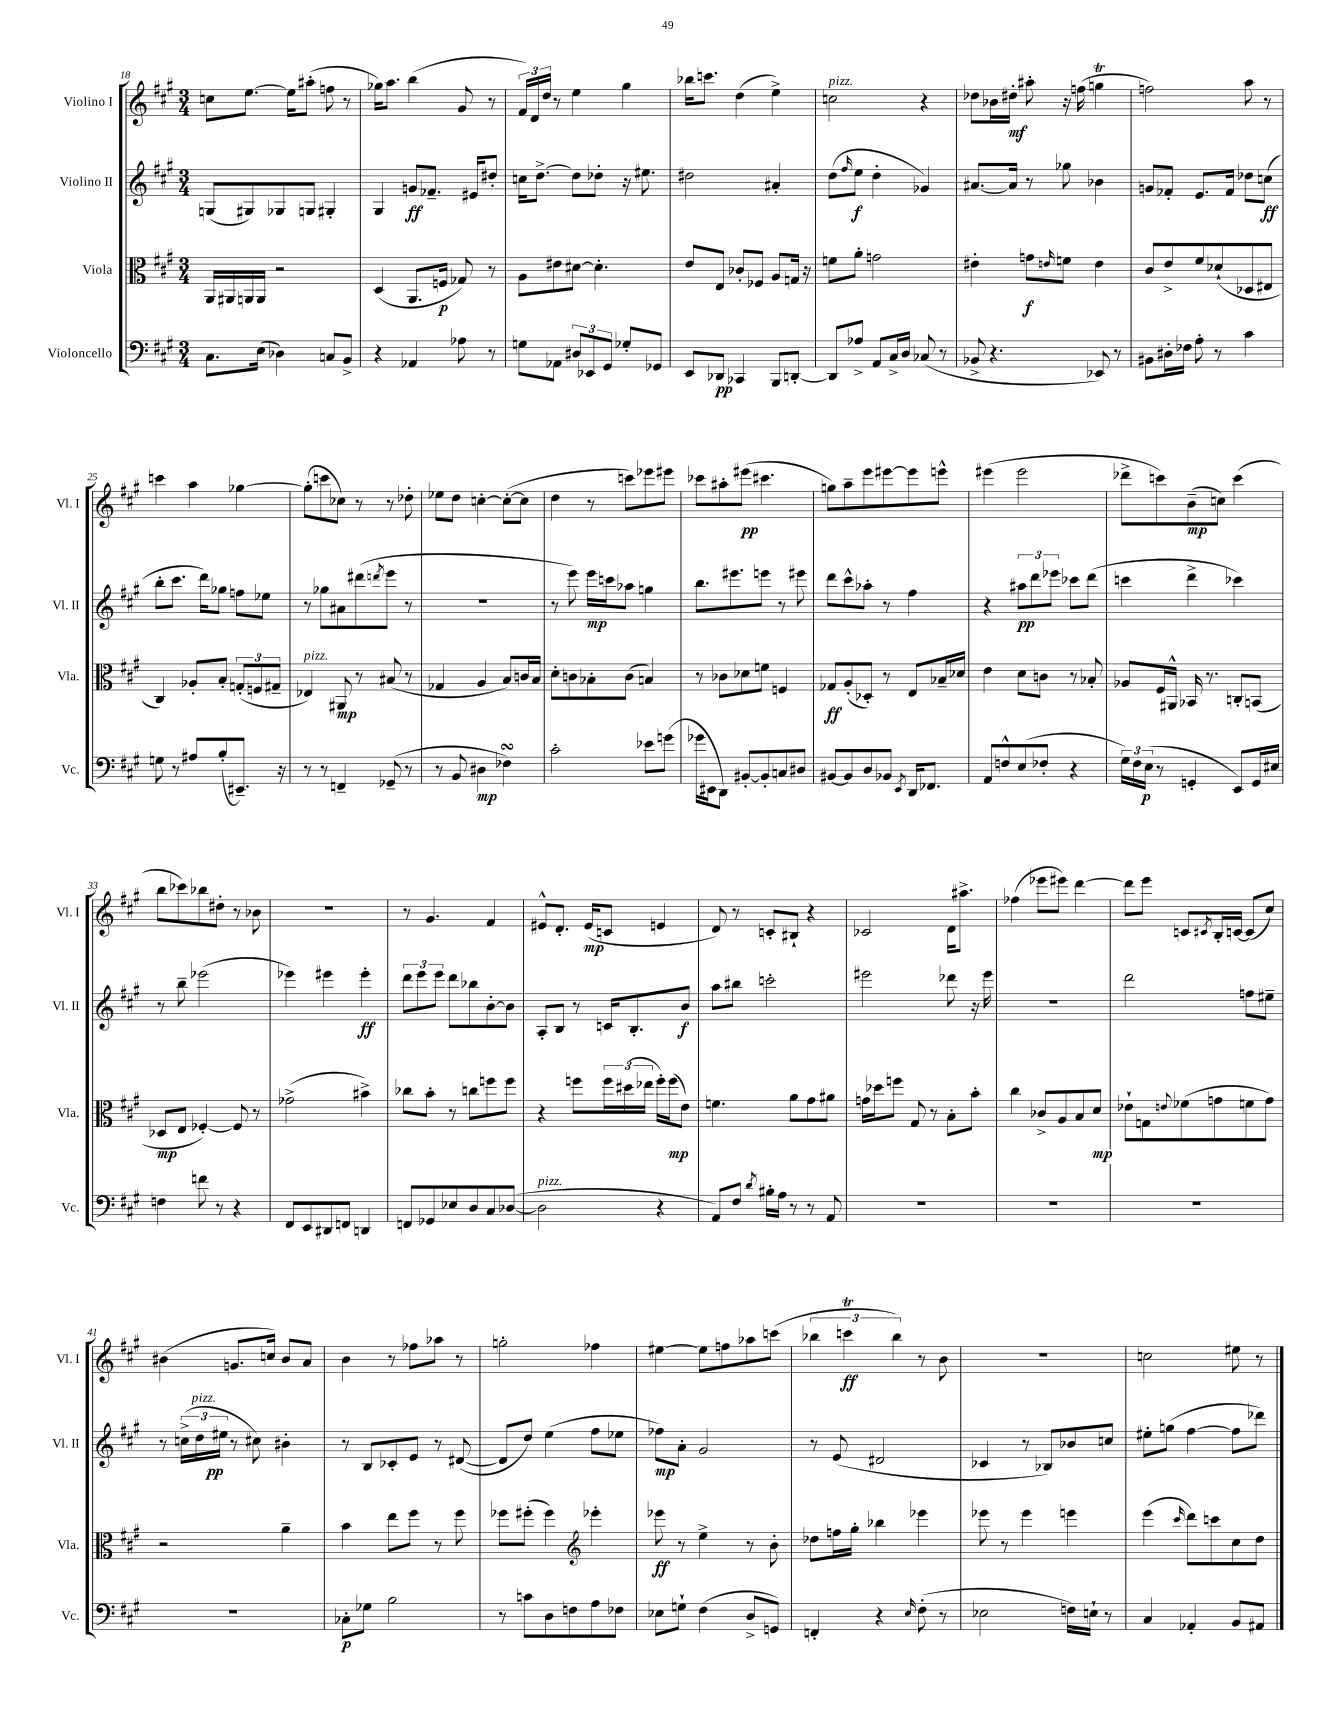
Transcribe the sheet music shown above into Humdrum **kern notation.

**kern	**dynam	**kern	**dynam	**kern	**dynam	**kern	**dynam
*part4	*part4	*part3	*part3	*part2	*part2	*part1	*part1
*staff4	*staff4	*staff3	*staff3	*staff2	*staff2	*staff1	*staff1
*I"Violoncello	*	*I"Viola	*	*I"Violino II	*	*I"Violino I	*
*I'Vc.	*	*I'Vla.	*	*I'Vl. II	*	*I'Vl. I	*
*clefF4	*	*clefC3	*	*clefG2	*	*clefG2	*
*k[f#c#g#]	*	*k[f#c#g#]	*	*k[f#c#g#]	*	*k[f#c#g#]	*
*M3/4	*	*M3/4	*	*M3/4	*	*M3/4	*
=18	=18	=18	=18	=18	=18	=18	=18
8.C#\L	.	16AA/LL	.	(8Gn/L	.	8ccn\L	.
.	.	16AA#X/	.	.	.	.	.
.	.	16AAn/	.	8G#X/)	.	[8.ee\J	.
(16E\Jk	.	16AA/JJ	.	.	.	.	.
4D-X\)	.	2r	.	8G-X/	.	.	.
.	.	.	.	.	.	16ee\KL]	.
.	.	.	.	8Gn/J	.	(8aa#X'\J	.
8Cn/L	.	.	.	4G#X'/	.	8ffn\	.
8BB^/J	.	.	.	.	.	8r	.
=19	=19	=19	=19	=19	=19	=19	=19
4r	.	(4D/	.	4G#/	.	16gg-X\KL)	.
.	.	.	.	.	.	8.aa\J	.
4AA-X/	.	8.AA/L	.	8gn/L	ff	(4bb\	.
.	.	.	.	8.f-X~/J	.	.	.
.	.	16Fn/Jk	p	.	.	.	.
8A-X\	.	8G-X/)	.	.	.	8g#/	.
.	.	.	.	16e#X/KL	.	.	.
8r	.	8r	.	8dd#X'/J	.	8r	.
=20	=20	=20	=20	=20	=20	=20	=20
8Gn\L	.	8A\L	.	16ccn\KL	.	24f#/LL)	.
.	.	.	.	.	.	24d/	.
.	.	.	.	[8.dd^\J	.	.	.
.	.	.	.	.	.	24dd/JJ	.
8AA-X\J	.	8e#X\	.	.	.	8r	.
12D#X/L	.	[8d#X\J	.	8dd\L]	.	4ee\	.
12EE-X/	.	.	.	.	.	.	.
.	.	4.d#'\]	.	8dd-X'\J	.	.	.
12GG#/J	.	.	.	.	.	.	.
8G-X'/L	.	.	.	16r	.	4gg#\	.
.	.	.	.	8.ee#X\	.	.	.
8GG-X/J	.	.	.	.	.	.	.
=21	=21	=21	=21	=21	=21	=21	=21
8EE/L	.	8e/L	.	2dd#X\	.	16bb-X\KL	.
.	.	.	.	.	.	8.cccn\J	.
8DD-X/J	pp	8E/J	.	.	.	.	.
4CC-X/	.	8c-X'/L	.	.	.	(4dd\	.
.	.	8F-X/J	.	.	.	.	.
8BBB/L	.	8A/L	.	4a#X'/	.	4ee^\)	.
[8DDn'/J	.	16Gn/Jk	.	.	.	.	.
.	.	16r	.	.	.	.	.
=22	=22	=22	=22	=22	=22	=22	=22
!	!	!	!	!	!	!LO:TX:a:i:t=pizz.	!
8DD/L]	.	8fn\L	.	(8dd\L	.	2ccn\	.
.	.	.	.	16qqff#/	.	.	.
8A-X^/J	.	8a'\J	.	8ee\J	f	.	.
8AA/L	.	2gn\	.	4dd'\	.	.	.
16C#^/L	.	.	.	.	.	.	.
16D/JJ	.	.	.	.	.	.	.
(8C-X/	.	.	.	4g-X/)	.	4r	.
8r	.	.	.	.	.	.	.
=23	=23	=23	=23	=23	=23	=23	=23
8BB-X^/	.	4e#X'\	.	[8.a#X/L	.	8dd-X\L	.
4.r	.	.	.	.	.	16b-X\L	.
.	.	.	.	16a#/Jk]	.	16dd#X'\JJ	mf
.	.	8gn\L	f	8r	.	8aa#X'\	.
.	.	16qqen/	.	.	.	.	.
.	.	8fn\J	.	8gg-X\	.	16r	.
.	.	.	.	.	.	(16ffn\	.
8EE-X/)	.	4e\	.	4b-X\	.	4ggnT\	.
8r	.	.	.	.	.	.	.
=24	=24	=24	=24	=24	=24	=24	=24
8BB#X\L	.	8c#/L	.	8gn/L	.	2ffn\)	.
16D#X'\L	.	8e^/	.	8f-X'/J	.	.	.
16F-X\JJ	.	.	.	.	.	.	.
8A'\	.	8f#/	.	8.e/L	.	.	.
8r	.	(8d-X`/	.	.	.	.	.
.	.	.	.	16f-/Jk	.	.	.
4c#\	.	8D-X/	.	8dd-X\L	.	8aa\	.
.	.	8E#X/J	.	(8ccn\J	ff	8r	.
!!LO:LB:g=z
=25	=25	=25	=25	=25	=25	=25	=25
8Gn\	.	4C#/)	.	8bb'\L	.	4cccn\	.
8r	.	.	.	8.ccc#\J	.	.	.
8A#X/L	.	8A-X'/L	.	.	.	4aa\	.
.	.	.	.	16ddd\KL)	.	.	.
(8B'/	.	8B'/J	.	8gg-X\J	.	.	.
8.EE#X~/J)	.	(12Gn'/L	.	8ffn\L	.	[4gg-X\	.
.	.	12Fn/	.	.	.	.	.
.	.	.	.	8ee-X\J	.	.	.
.	.	12G#X~/J	.	.	.	.	.
16r	.	.	.	.	.	.	.
=26	=26	=26	=26	=26	=26	=26	=26
!	!	!LO:TX:a:i:t=pizz.	!	!	!	!	!
8r	.	4E-X/)	.	8r	.	(8gg-'\L]	.
8r	.	.	.	8gg-X\L	.	8cccn\	.
4FFn~/	.	8AA#X/	mp	8a#X\	.	8cc-X\J)	.
.	.	8r	.	(8ddd#X\	.	8r	.
.	.	.	.	8qdddn/	.	.	.
(8GG-X~/	.	(8B#X/	.	8eee\J	.	8r	.
8r	.	8r	.	8r	.	8dd-X'\	.
=27	=27	=27	=27	=27	=27	=27	=27
8r	.	4G-X/	.	2.r	.	8ee-X\L	.
8BB/	.	.	.	.	.	8dd\J	.
4D#X\	mp	4A/	.	.	.	[4ccn'\	.
4F-XsSSs\)	.	8B/L)	.	.	.	(8cc'\L_	.
.	.	16cn/L	.	.	.	8cc\J]	.
.	.	16B/JJ	.	.	.	.	.
=28	=28	=28	=28	=28	=28	=28	=28
2c#'\	.	8d'\L	.	8r	.	4dd\	.
.	.	8cn\	.	8eee\)	.	.	.
.	.	8B-X'\	.	16eee\LL	mp	8r	.
.	.	.	.	16cccn\J	.	.	.
.	.	(8c\J	.	8aa-X\J	.	8cccn\L)	.
8e-X\L	.	4Bn/)	.	4ggn\	.	8eee-X\	.
(8gn\J	.	.	.	.	.	8eee#X\J	.
=29	=29	=29	=29	=29	=29	=29	=29
16g-X\LL	.	8r	.	8.bb\L	.	8ccc-X\L	.
16EE#X\J	.	.	.	.	.	.	.
8DD\J)	.	8c-X\L	.	.	.	8aa#X'\	.
.	.	.	.	8.eee#X\	.	.	.
[8BB#X'/L	.	8d-X\	.	.	.	(8eee#X\J	pp
8BB#'/]	.	8fn\J	.	8eeen\J	.	4.ccc#X\	.
8Cn/	.	4Fn/	.	8r	.	.	.
8D#X/J	.	.	.	8eee#X\	.	.	.
=30	=30	=30	=30	=30	=30	=30	=30
[8BB#X/L	.	8G-X/L	ff	8ddd\L	.	8ggn\L)	.
8BB#/]	.	(8A'/	.	8ccc#^^\	.	8aa~\	.
8D/	.	8D-X'/J)	.	8aa-X'\J	.	8eee\	.
8BB-X/J	.	8r	.	8r	.	[8eee#X\	.
8qEE/	.	.	.	.	.	.	.
16DD/KL	.	8E/L	.	4ff#\	.	8eee#\]	.
8.FF-X/J	.	.	.	.	.	.	.
.	.	16B-X~/L	.	.	.	8eeen^^\J	.
.	.	16d-X/JJ	.	.	.	.	.
=31	=31	=31	=31	=31	=31	=31	=31
8AA/L	.	4e\	.	4r	.	(4eee#X\	.
8Fn^^/	.	.	.	.	.	.	.
(8E/	.	8d\L	.	12aa#X\L	pp	2eee#\	.
.	.	.	.	12ddd\	.	.	.
8F-X'/J	.	8cn\J	.	.	.	.	.
.	.	.	.	12eee-X\J	.	.	.
4r	.	8r	.	8ccc-X\L	.	.	.
.	.	8B-X'/	.	(8ddd\J	.	.	.
=32	=32	=32	=32	=32	=32	=32	=32
24G#\LL)	.	8A-X/L	.	4cccn\	.	8ddd-X^\L	.
24F#\	.	.	.	.	.	.	.
(24E\JJ	p	.	.	.	.	.	.
8r	.	16F#/L	.	.	.	8cccn\)	.
.	.	16AA#X^^/JJ	.	.	.	.	.
4GGn'/	.	16BB-X/	.	4ddd^\	.	(8b~\	mp
.	.	8.r	.	.	.	.	.
.	.	.	.	.	.	8ccn\J)	.
8EE/L)	.	8Cn'/L	.	4ccc-X\)	.	(4ccc\	.
16GG/L	.	(8BBn/J	.	.	.	.	.
16E#X/JJ	.	.	.	.	.	.	.
!!LO:LB:g=z
=33	=33	=33	=33	=33	=33	=33	=33
4Fn\	.	8D-X/L	mp	8r	.	8bb\L	.
.	.	8E/J	.	8bb~\	.	8ccc-X\)	.
8fn\	.	[4F-X'/)	.	(2eee-X\	.	8bb-X\	.
8r	.	.	.	.	.	8dd#X'\J	.
4r	.	8F-/]	.	.	.	8r	.
.	.	8r	.	.	.	8b-X\	.
=34	=34	=34	=34	=34	=34	=34	=34
8FF#/L	.	(2g-X^\	.	4eee-X\)	.	2.r	.
8EE/	.	.	.	.	.	.	.
8DD#X/	.	.	.	4eee#X\	.	.	.
8FFn/J	.	.	.	.	.	.	.
4DDn/	.	4b#X^\)	.	4eee#'\	ff	.	.
=35	=35	=35	=35	=35	=35	=35	=35
8FFn/L	.	8cc-X\L	.	12ddd\L	.	8r	.
.	.	.	.	12eee\	.	.	.
8GG-X/	.	8b'\J	.	.	.	4.g#/	.
.	.	.	.	12eee\J	.	.	.
8E-X/	.	8r	.	8ddd\L	.	.	.
8D/	.	8ccn\L	.	8bb-X\	.	.	.
8C#/	.	8ffn\	.	[8b'\	.	4f#/	.
([8D-X/J	.	8ff\J	.	8b\J]	.	.	.
=36	=36	=36	=36	=36	=36	=36	=36
!LO:TX:a:i:t=pizz.	!	!	!	!	!	!	!
2D-\]	.	4r	.	8A'/L	.	8e#X^^/L	.
.	.	.	.	8B/J	.	8.d'/J	.
.	.	8ffn\L	.	8r	.	.	.
.	.	.	.	.	.	(16e#/KL	mp
.	.	24ff\L	.	16cn/KL	.	8cn/J	.
.	.	(24dd#X\	.	.	.	.	.
.	.	.	.	8.B'/	.	.	.
.	.	24ee-X\JJ	.	.	.	.	.
4r	.	16ff'\LL)	.	.	.	4en/	.
.	.	(16ff\J	mp	.	.	.	.
.	.	8e\J)	.	8b/J	f	.	.
=37	=37	=37	=37	=37	=37	=37	=37
8AA/L)	.	4.fn\	.	8aa\L	.	8d/)	.
8F#/J	.	.	.	8bb#X\J	.	8r	.
8qd/	.	.	.	.	.	.	.
16B#X'\LL	.	.	.	2cccn'\	.	8cn'/L	.
16A\JJ	.	.	.	.	.	.	.
8r	.	8a\L	.	.	.	8B#X`/J	.
8r	.	8g#\	.	.	.	4r	.
8AA/	.	8a#X\J	.	.	.	.	.
=38	=38	=38	=38	=38	=38	=38	=38
2.r	.	16gn\LL	.	2eee#X\	.	2c-X/	.
.	.	16dd-X\J	.	.	.	.	.
.	.	8ffn\J	.	.	.	.	.
.	.	8G#/	.	.	.	.	.
.	.	8r	.	.	.	.	.
.	.	8B'\L	.	8ddd-X\	.	16d\KL	.
.	.	.	.	.	.	8.aa#X^\J	.
.	.	8b'\J	.	16r	.	.	.
.	.	.	.	16eee#\	.	.	.
=39	=39	=39	=39	=39	=39	=39	=39
2.r	.	4cc#\	.	2.r	.	(4ff-X\	.
.	.	8c-X^/L	.	.	.	8eee-X\L	.
.	.	8A/	.	.	.	8eee#X\J)	.
.	.	8B/	.	.	.	[4ddd\	.
.	.	8d/J	mp	.	.	.	.
=40	=40	=40	=40	=40	=40	=40	=40
2.r	.	8e-X`\L	.	2ddd\	.	8ddd\L]	.
.	.	8Gn\	.	.	.	8eee\J	.
.	.	8qqen/	.	.	.	.	.
.	.	(8f-X\	.	.	.	8cn/L	.
.	.	.	.	.	.	8qc#X/	.
.	.	8gn\	.	.	.	16B'/L	.
.	.	.	.	.	.	[16cn/JJ	.
.	.	8fn\	.	8ffn\L	.	(8c/L]	.
.	.	8g\J)	.	8ee#X~\J	.	8cc#/J)	.
!!LO:LB:g=z
=41	=41	=41	=41	=41	=41	=41	=41
2.r	.	2r	.	8r	.	(4b#X\	.
.	.	.	.	(24ccn^\LL	.	.	.
!	!	!	!	!LO:TX:a:i:t=pizz.	!	!	!
.	.	.	.	24dd\	.	.	.
.	.	.	.	24ee#X\JJ	pp	.	.
.	.	.	.	8r	.	8.gn/L	.
.	.	.	.	8cc#X\)	.	.	.
.	.	.	.	.	.	16ccn/Jk)	.
.	.	4a~\	.	4b#X'\	.	8b#/L	.
.	.	.	.	.	.	8a/J	.
=42	=42	=42	=42	=42	=42	=42	=42
8C-X'\L	p	4b\	.	8r	.	4b\	.
8G-X\J	.	.	.	8B/L	.	.	.
2B\	.	8ee\L	.	8c-X'/	.	8r	.
.	.	8ff#\J	.	8e/J	.	8ff-X\L	.
.	.	8r	.	8r	.	8aa-X\J	.
.	.	8ff#\	.	([8d#X/	.	8r	.
=43	=43	=43	=43	=43	=43	=43	=43
8r	.	8ff-X\L	.	8d#/L]	.	2ggn'\	.
8cn\L	.	(8ff#X'\J	.	8dd/J)	.	.	.
8D\	.	4ff#\)	.	(4ee\	.	.	.
8Fn\	.	.	.	.	.	.	.
*	*	*clefG2	*	*	*	*	*
8A\	.	4eee-X'\	.	8ff#\L	.	4ff-X\	.
8F-X\J	.	.	.	8ee-X\J	.	.	.
=44	=44	=44	=44	=44	=44	=44	=44
8E-X\L	.	8eee-X\	ff	8ff-X\L)	mp	[4ee#X\	.
8Gn`\J	.	8r	.	8a'\J	.	.	.
(4F#\	.	4ee^\	.	2g#/	.	8ee#\L]	.
.	.	.	.	.	.	8ffn\	.
8D^/L	.	8r	.	.	.	8aa-X\	.
8GGn/J)	.	8b'\	.	.	.	(8cccn\J	.
=45	=45	=45	=45	=45	=45	=45	=45
4FFn'/	.	8dd-X\L	.	8r	.	6bb-X\	.
.	.	16ffn\L	.	(8e/	.	.	.
.	.	.	.	.	.	6cccnT\	ff
.	.	16gg#'\JJ	.	.	.	.	.
4r	.	4bb-X\	.	2d#X/	.	.	.
.	.	.	.	.	.	6bb-\)	.
16qqE/	.	.	.	.	.	.	.
(8F#'\	.	4eee-X\	.	.	.	8r	.
8r	.	.	.	.	.	8b\	.
=46	=46	=46	=46	=46	=46	=46	=46
2E-X\	.	8eee-X\	.	4c-X/	.	2.r	.
.	.	8r	.	.	.	.	.
.	.	4eee-\	.	8r	.	.	.
.	.	.	.	8B-X/L)	.	.	.
16Fn\LL)	.	4eeen\	.	8b-X/	.	.	.
16En`\JJ	.	.	.	.	.	.	.
8r	.	.	.	8ccn/J	.	.	.
=47	=47	=47	=47	=47	=47	=47	=47
4C#/	.	(4eee\	.	8ee#X'\L	.	2ccn\	.
.	.	.	.	(8ggn\J	.	.	.
.	.	16qqccc#/	.	.	.	.	.
4AA-X'/	.	8ddd\L)	.	[4ff#\	.	.	.
.	.	8cccn\	.	.	.	.	.
8BB/L	.	8cc#\	.	8ff#\L]	.	8ee#X\	.
8AA#X/J	.	8dd\J	.	8ddd-X\J)	.	8r	.
==	==	==	==	==	==	==	==
*-	*-	*-	*-	*-	*-	*-	*-
